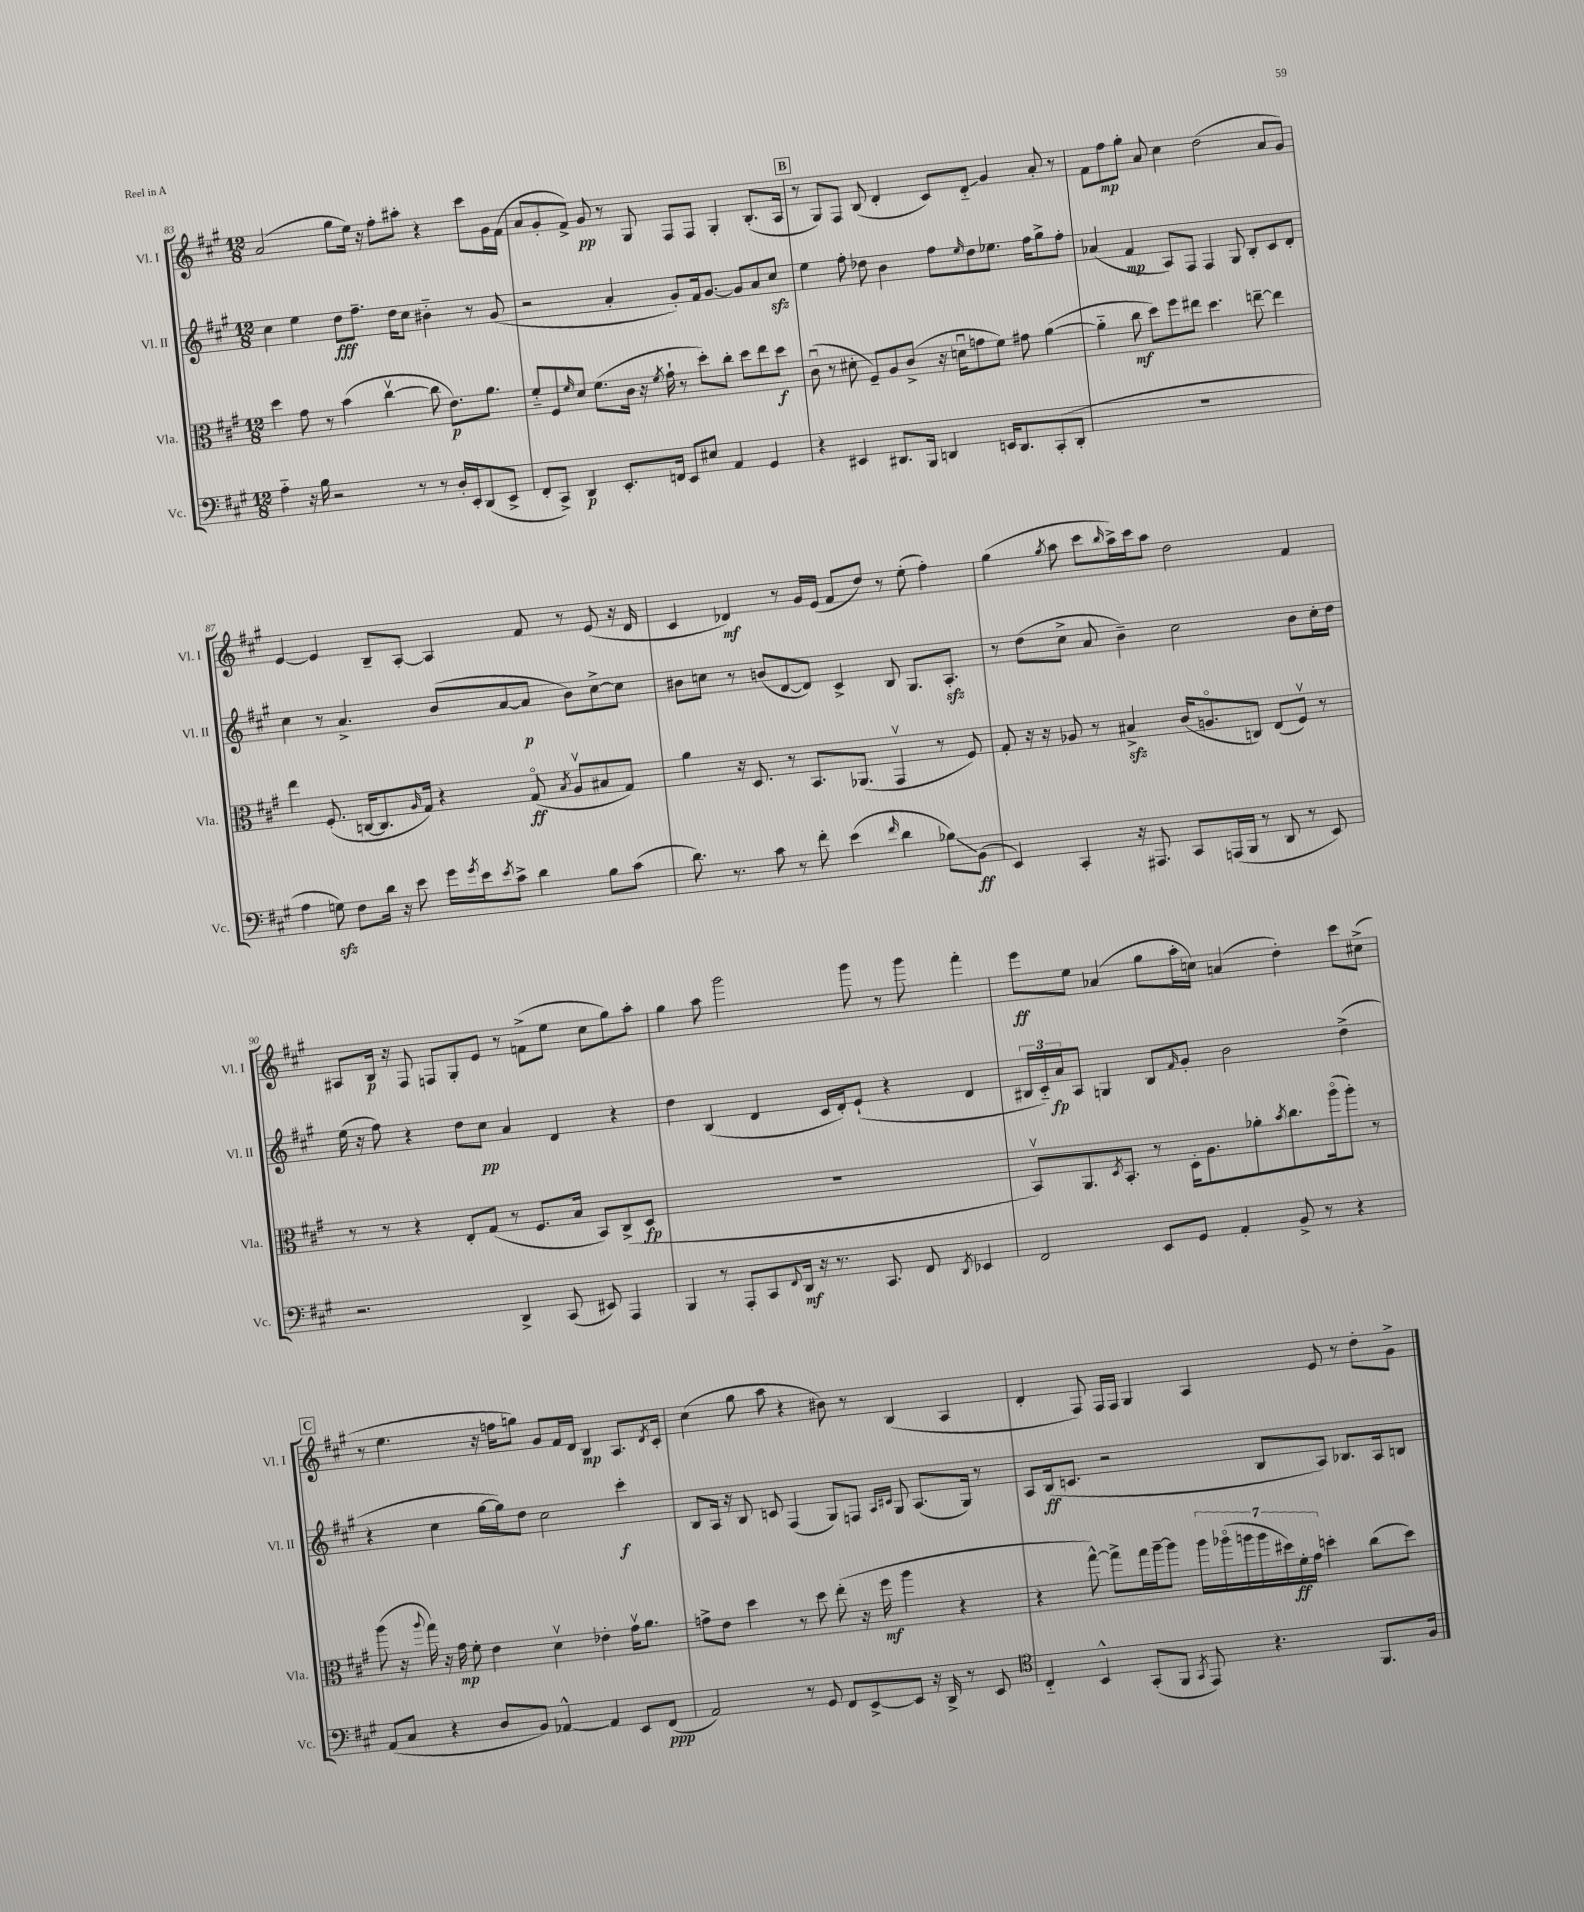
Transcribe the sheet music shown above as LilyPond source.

<<
\new StaffGroup <<
\new Staff = "s0" \with { instrumentName = "Vl. I" shortInstrumentName = "Vl. I" } {
    \clef treble \key a \major \numericTimeSignature \time 12/8
    a'2( gis''8 e''16) r16 fis''8-. ais''8-. r4 cis'''8 gis'16 fis'16( |
    a'8 gis'8-. fis'8->) gis'8\pp r8 gis8 fis8 fis8 gis4-. b8.-.( a16 |
    \mark \markup { \box "B" } r8 gis8) fis8 b8( d'4-. cis'8) d'8-_\glissando gis'4 a'8-. r8 |
    fis'8 fis''8\mp gis''8-. a'8 cis''4 d''2( a'8 gis'8) |
    e'4~ e'4 b8-- a8~-. a4 fis'8 r8 e'8( r16 d'16 |
    cis'4 des'4\mf) r8 gis'16 e'16( fis'8 d''8) r8 e''8-.( fis''4-.) |
    gis''4( \acciaccatura { gis''8 } a''8 cis'''8 \grace { b''16 } a''16->) cis'''16 a''8 d''2 fis'4 |
    ais8 b16\p r16 fis8 f8 gis8-. e'8 r8 f'8->( e''8 cis''8 gis''8) a''8-. |
    gis''4 a''8 gis'''2 gis'''8 r8 gis'''8 fis'''4-. |
    e'''8\ff e''8 aes'4( gis''8 a''16-. c''16) a'4( d''4-.) cis'''8 cis''8->( |
    \mark \markup { \box "C" } r8 e''4. r16 f''16 g''8) gis'8 fis'16 d'16 b4\mp a8. \acciaccatura { d'8 } cis'16-. |
    cis''4( gis''8 a''8 r4 bis'8) r8 b4( a4 |
    d'4-. fis8) fis16 fis16 gis4 a4 e'8 r8 d''8-. gis'8-> \bar "|." |
}
\new Staff = "s1" \with { instrumentName = "Vl. II" shortInstrumentName = "Vl. II" } {
    \clef treble \key a \major \numericTimeSignature \time 12/8
    cis''4 e''4 d''8\fff fis''8.-- d''16 cis''8 bis'4-_ r8 gis'8( |
    r2 a'4-. gis'8-.) fis'16 gis'8.~ gis'8 a'8 cis''8\sfz |
    \mark \markup { \box "B" } e''4 fis''8-. des''8 b'4 fis''8 \grace { e''16 } des''8 ees''8. fis''16 gis''8-> fis''8-. |
    aes'4( fis'4\mp a8) fis8 fis4 gis8 b8-. cis'8 d'8-. |
    cis''4 r8 a'4.-> b'8( a'8~ a'8\p b'8) cis''8~-> cis''8 |
    bis'8 c''8 r8 b'8( d'8~ d'8) cis'4-> b8 gis8. a8.-.\sfz |
    r8 d''8( cis''8-> a'8 b'4--) cis''2 b'8 cis''16-. d''16 |
    e''16( r16 fis''8) r4 d''8 cis''8\pp a'4 d'4 r4 |
    d''4 b4( d'4 cis'16 d'16-.) e'8-!( r4 d'4 |
    \tuplet 3/2 { bis16 cis'16-_) a'16\fp } a8 g4 bis8 \grace { fis'16 } gis'8-. b'2 d''4->( |
    \mark \markup { \box "C" } r4 cis''4 gis''16~ gis''16) d''8 cis''2 cis'''4-.\f |
    b8 a16 r16 b8 c'8 fis4( gis8) f8 \grace { a16 cis'16 } gis8 a8.( gis16) r8 |
    a8 b16\ff( c'8. r2 b8 a8) bes8. a16 b8 \bar "|." |
}
\new Staff = "s2" \with { instrumentName = "Vla." shortInstrumentName = "Vla." } {
    \clef alto \key a \major \numericTimeSignature \time 12/8
    d''4 gis'8 r8 b'4( cis''4~\upbow cis''8 e'8.\p) a'8. |
    fis'8-_ fis8 \grace { fis'16 } d'8 fis'8.( cis'16 r16 \acciaccatura { fis'8 } gis'16-! r8 d''8-.) cis''8-. d''8 e''8 d''8\f |
    \mark \markup { \box "B" } cis'8\downbow( r8 dis'8-. fis8--) a8 cis'8->( r16 d'16\downbow g'8 fis'8) gis'8 a'4~( |
    a'4-_ cis''8\mf d''8) fis''8 eis''8 d''4. e''8~-- e''4 |
    e''4 fis8.-.( c16~ c8. \grace { a16 } gis16) r4 gis8\flageolet\ff( \acciaccatura { b8 } a8\upbow bis8 gis8) |
    a'4 r16 d8. r8 b,8. aes,8.( gis,4\upbow r8 fis8) |
    gis8-. r16 r16 aes8 r8 bis4->\sfz cis'16( a8.\flageolet c8) e8( fis8\upbow) r8 |
    r8 r8 r4 e8-. gis8( r8 fis8. b16 b,8) cis8->( d8\fp |
    R1. |
    b,8\upbow) a,8. \acciaccatura { d8 } b,8.-. r8 d16-. a8. aes'8-. \acciaccatura { b'8 } cis''8. a''16\flageolet( a''8-.) r8 |
    \mark \markup { \box "C" } a''8( r16 \appoggiatura { a''8 } gis''16) r16 gis'16\mp fis'8-. e'4 d'4\upbow ees'4-. gis'16\upbow a'8. |
    g'8-> e'8 d''4 r8 d''8 e''8-.( r16 fis''16\mf a''4 r4 |
    r4 gis''8~-^) gis''8-> gis''16 a''16~-- a''8 \tuplet 7/4 { a''16 aes''16\flageolet( a''16 a''16 dis''16) fis'16-.\ff gis'16 } d''4-. cis''8( d''8) \bar "|." |
}
\new Staff = "s3" \with { instrumentName = "Vc." shortInstrumentName = "Vc." } {
    \clef bass \key a \major \numericTimeSignature \time 12/8
    a4-_ r16 b16 r2 r8 r8 d16-. e,16-. d,8( e,8-> |
    fis,8-. cis,8->) d,4\p e,8.-. f,16 e,8 eis8 a,4 gis,4 |
    \mark \markup { \box "B" } r4 eis,4 dis,8. b,,16 d,4 e,16 d,8. cis,8-.( d,8-. |
    R1. |
    a4 g8\sfz) fis8 d'16 r16 e'8 gis'16 \acciaccatura { gis'8 } e'16 \acciaccatura { e'8 } cis'8-> d'4 b8 cis'8( |
    d'8.) r8. cis'8 r8 fis'8-. e'4( \grace { fis'16 } d'4 bes8\glissando) b,8\ff( |
    e,4) cis,4-. r16 ais,,8. cis,8 a,,16( b,,16 r8 d,8 r8 e,8) |
    r2. d,4-> cis,8( eis,8) a,,4 |
    b,,4 r8 a,,8-. cis,8 \appoggiatura { fis,8 } d,16\mf r16 r8. cis,8. fis,8 \acciaccatura { d,8 } ees,4 |
    fis,2 e,8 gis,8 a,4-. b,8-> r8 r4 |
    \mark \markup { \box "C" } a,8( cis8 r4 d8 b,8) aes,4~-^ aes,4 e,8 fis,8\ppp( |
    a,2) r8 gis,8 fis,8 e,8~-> e,8 r16 d,16-> r8 e,8 |
    \clef tenor cis4-_ b,4-^ gis,8-.( fis,8 \acciaccatura { gis,8 } e,8) r4. fis,8. fis16 \bar "|." |
}
>>
>>
\layout { \context { \Score currentBarNumber = #83 } }
